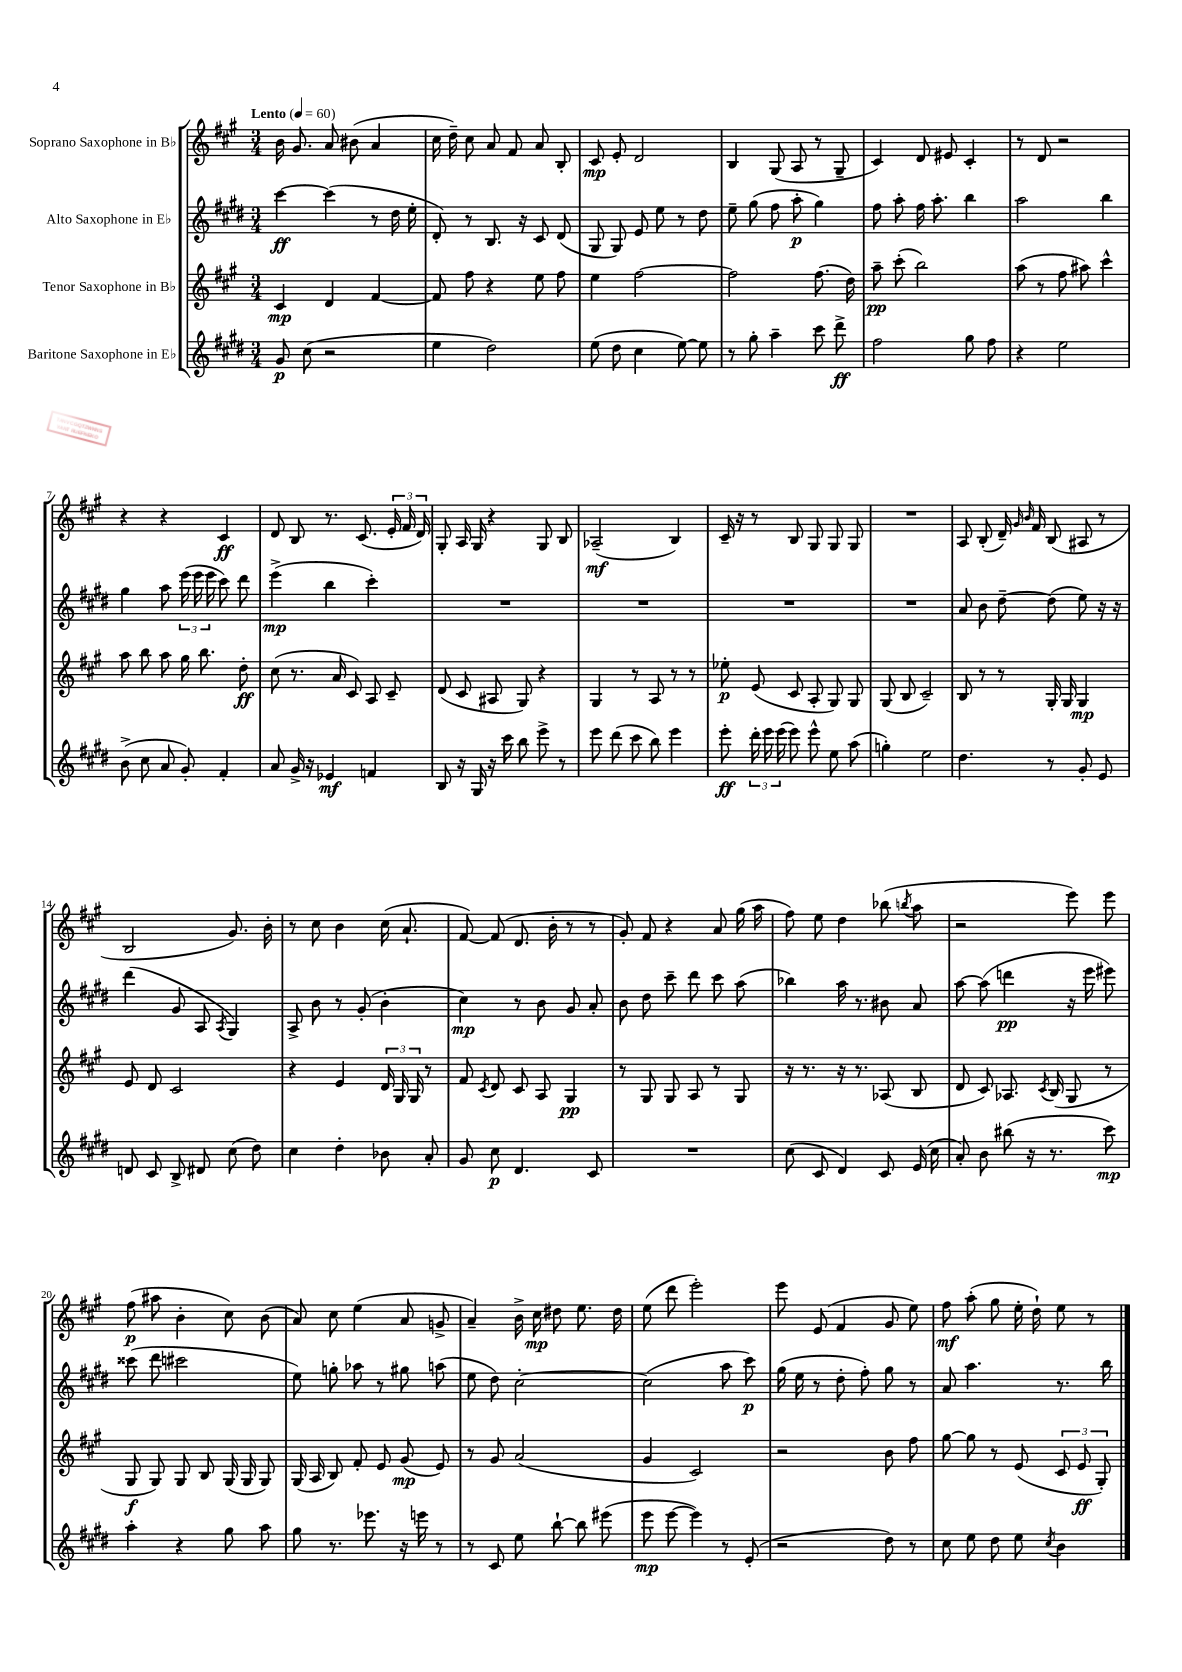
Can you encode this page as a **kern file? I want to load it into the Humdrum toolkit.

**kern	**kern	**kern	**kern
*staff4	*staff3	*staff2	*staff1
*clefG2	*clefG2	*clefG2	*clefG2
*k[f#c#g#d#]	*k[f#c#g#]	*k[f#c#g#d#]	*k[f#c#g#]
*M3/4	*M3/4	*M3/4	*M3/4
*MM60	*MM60	*MM60	*MM60
8g#	4c#	[4ccc#	16b
.	.	.	8.g#
(8cc#	.	.	.
2r	4d	(4ccc#]	8a
.	.	.	(8b#
.	[4f#	8r	4a
.	.	16dd#	.
.	.	16ee'	.
=	=	=	=
4ee	8f#]	8d#')	16cc#
.	.	.	16dd~)
.	8ff#	8r	8cc#
2dd#)	4r	8.B	8a
.	.	.	8f#
.	.	16r	.
.	8ee	8c#	8a
.	8ff#	(8d#	8B'
=	=	=	=
(8ee	4ee	8G#	8c#
8dd#	.	8G#)	8e'
4cc#	[2ff#	8e	2d
.	.	8ee	.
[8ee)	.	8r	.
8ee]	.	8dd#	.
=	=	=	=
8r	2ff#]	8ee~	4B
8gg#'	.	(8gg#	.
4aa~	.	8ff#	(8G#
.	.	8aa'	8A
8ccc#	(8.ff#	4gg#)	8r
8ddd#^	.	.	8G#~
.	16dd)	.	.
=	=	=	=
2ff#	8aa~	8ff#	4c#)
.	(8ccc#'	8aa'	.
.	2bb)	16ff#	8d
.	.	8.aa'	.
.	.	.	8e#
8gg#	.	4bb	4c#'
8ff#	.	.	.
=	=	=	=
4r	(8aa	2aa	8r
.	8r	.	8d
2ee	8ff#	.	2r
.	8aa#)	.	.
.	4ccc#^^	4bb	.
=	=	=	=
(8b^	8aa	4gg#	4r
8cc#	8bb	.	.
8a	8aa	8aa	4r
8g#')	16gg#	(24eee	.
.	.	24eee	.
.	8.bb	.	.
.	.	24eee	.
4f#'	.	8ccc#)	4c#
.	8dd'	8ddd#	.
=	=	=	=
8a	(8cc#	(4eee^	8d
16g#^	8.r	.	8B
16r	.	.	.
4e-	.	4bb	8.r
.	16a	.	.
.	8c#)	.	.
.	.	.	(8.c#
4f	8A	4ccc#')	.
.	8c#~	.	24e'
.	.	.	24f#
.	.	.	24d)
=	=	=	=
8B	(8d	2.r	8G#'
16r	8c#	.	16A
16G#	.	.	16G#
16r	8A#	.	4r
16ccc#	.	.	.
8bb	8G#)	.	.
8eee^	4r	.	8G#
8r	.	.	8B
=	=	=	=
8eee	4G#	2.r	(2A-~
(8ddd#	.	.	.
8ccc#	8r	.	.
8bb)	8A	.	.
4eee	8r	.	4B)
.	8r	.	.
=	=	=	=
8eee'	8ee-'	2.r	16c#~
.	.	.	16r
24ddd#'	(8e	.	8r
24eee	.	.	.
(24eee	.	.	.
8eee)	8c#	.	8B
8eee^^	8A'	.	8G#
8ee	8G#)	.	8G#
(8aa	8G#	.	8G#
=	=	=	=
4gg')	(8G#	2.r	2.r
.	8B	.	.
2ee	2c#~)	.	.
=	=	=	=
4.dd#	8B	8a	8A
.	8r	8b	(8B'
.	8r	[8dd#~	16d~)
.	.	.	16qqg#
.	.	.	16qqb
.	.	.	16f#
8r	16G#'	(8dd#]	(8B
.	16G#	.	.
8g#'	4G#	8ee)	8A#
8e	.	16r	8r
.	.	16r	.
=	=	=	=
8d	8e	(4ddd#	2B
8c#	8d	.	.
8B^	2c#	8g#	.
8d#	.	8A	.
.	.	8qA	.
(8cc#	.	4G#)	8.g#)
8dd#)	.	.	.
.	.	.	16b'
=	=	=	=
4cc#	4r	8A^	8r
.	.	8b	8cc#
4dd#'	4e	8r	4b
.	.	(8g#'	.
8b-	24d	4b'	(16cc#
.	24G#	.	.
.	.	.	8.a`
.	24G#	.	.
8a'	8r	.	.
=	=	=	=
8g#	8f#	4cc#)	[8f#)
.	8qc#	.	.
8cc#	8d	.	(8f#]
4.d#	8c#	8r	8.d
.	8A	8b	.
.	.	.	16b'
.	4G#	8g#	8r
8c#	.	8a'	8r
=	=	=	=
2.r	8r	8b	8g#')
.	8G#	8dd#	8f#
.	8G#	8ccc#~	4r
.	8A	8ddd#	.
.	8r	8ccc#	8a
.	8G#	(8aa	(16gg#
.	.	.	16aa
=	=	=	=
(8cc#	16r	4bb-)	8ff#)
.	8.r	.	.
8c#	.	.	8ee
4d#)	16r	16aa	4dd
.	8.r	8.r	.
8c#	(8A-	8b#	(8bb-
.	.	.	8qbb
(16e	8B	8a	8aa
16cc#	.	.	.
=	=	=	=
8a')	8d	[8aa	2r
8b	8c#)	(8aa]	.
(8bb#	8.A-	4ddd	.
16r	.	.	.
.	8qc#	.	.
8.r	(16B	.	.
.	8G#	16r	8eee)
.	.	16eee	.
8ccc#)	8r	8eee#)	8eee
=	=	=	=
4aa'	8G#	(8ccc##	(8ff#
.	8G#)	8ddd#	8aa#
4r	8G#	2ccc#	4b'
.	8B	.	.
8gg#	(16G#	.	8cc#)
.	16G#	.	.
8aa	8G#)	.	(8b
=	=	=	=
8gg#	(16G#	8ee)	8a)
.	16A	.	.
8.r	8B)	8gg'	8cc#
.	8f#'	8aa-	(4ee
8.eee-	.	.	.
.	8e	8r	.
16r	(8g#	8gg#	8a
16eee	.	.	.
8r	8e)	(8aa	8g^
=	=	=	=
8r	8r	8ee	4a~)
8c#	8g#	8dd#)	.
8ee	(2a	[2cc#'	16b^
.	.	.	16cc#
[8bb`	.	.	8dd#
8bb]	.	.	8.ee
(8eee#	.	.	.
.	.	.	16dd#
=	=	=	=
8eee	4g#	(2cc#]	(8ee
[8eee	.	.	8ddd
4eee])	2c#)	.	2eee')
8r	.	8aa	.
(8e'	.	8ccc#)	.
=	=	=	=
2r	2r	(16gg#	8eee
.	.	16ee	.
.	.	8r	(8e
.	.	8dd#'	4f#
.	.	8ff#')	.
8dd#)	8b	8gg#	8g#
8r	8ff#	8r	8ee)
=	=	=	=
8cc#	[8gg#	8a	8ff#
8ee	8gg#]	4.aa	(8aa'
8dd#	8r	.	8gg#
8ee	(8e	.	16ee'
.	.	.	16dd`)
8qcc#	.	.	.
4b	12c#	8.r	8ee
.	12e	.	.
.	.	.	8r
.	12G#')	.	.
.	.	16bb	.
==	==	==	==
*-	*-	*-	*-
